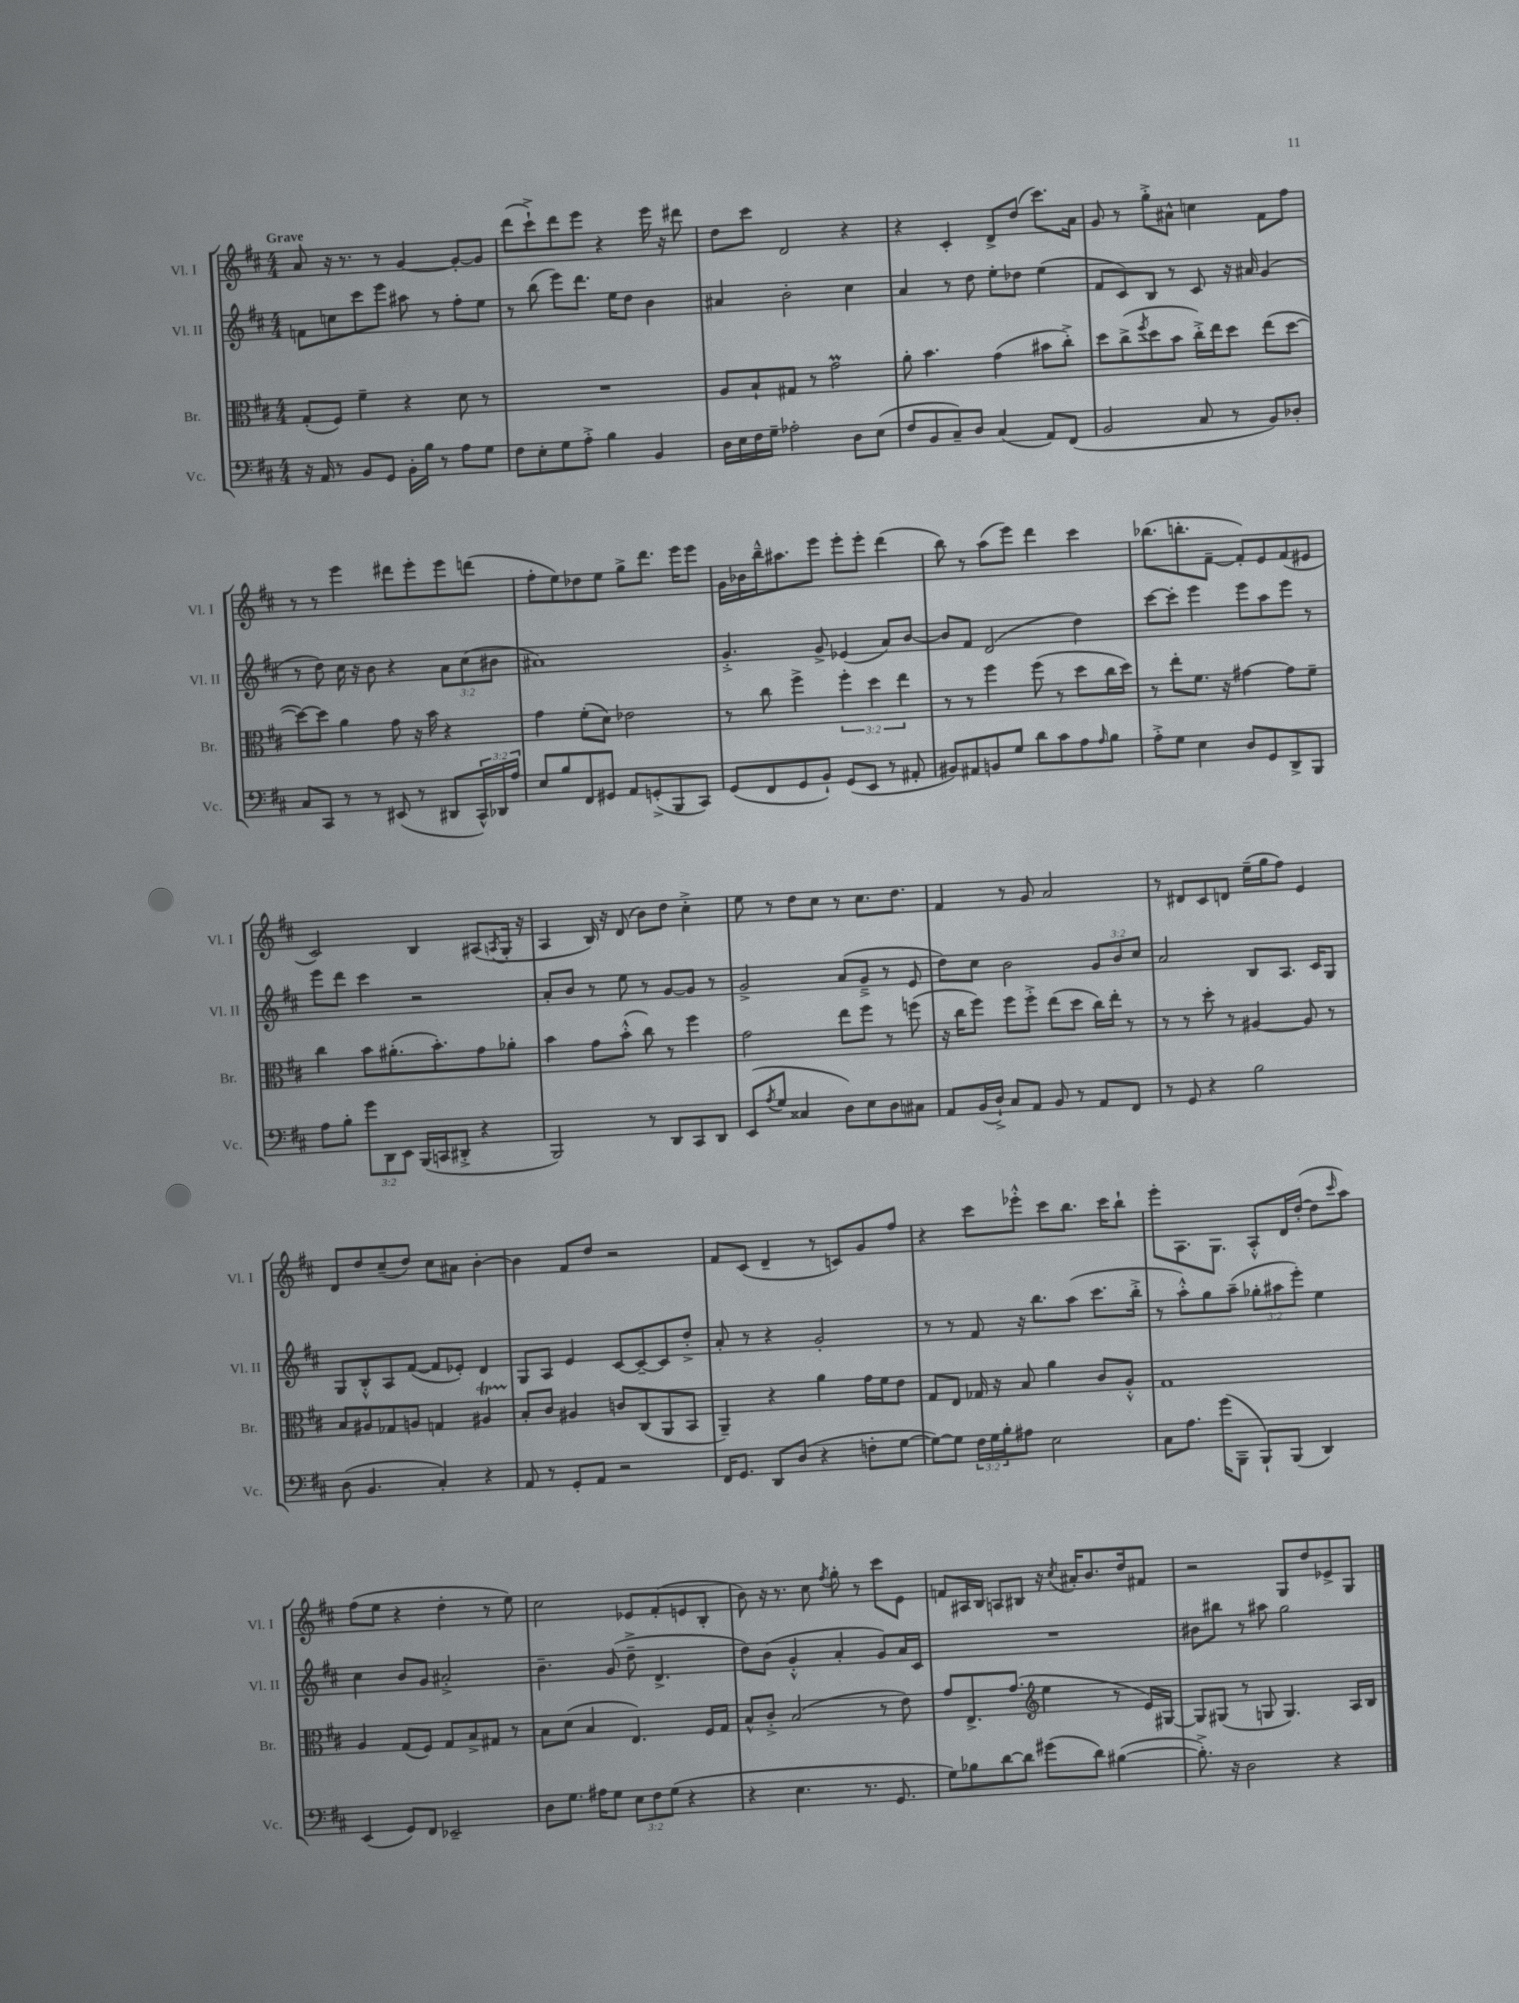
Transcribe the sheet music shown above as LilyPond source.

<<
\new StaffGroup <<
\new Staff = "s0" \with { instrumentName = "Vl. I" shortInstrumentName = "Vl. I" } {
    \clef treble \key d \major \numericTimeSignature \time 4/4 \tempo "Grave"
    a'8 r16 r8. r8 g'4~ g'8~-. g'8 |
    d'''8( cis'''8-!->) d'''8 e'''8 r4 e'''16 r16 dis'''8 |
    d''8 cis'''8 d'2 r4 |
    r4 cis'4-. d'8-> d''8( cis'''8.) a'16 |
    g'8 r8 g''8-.-> ais'8-^ c''4 fis'8 fis''8 |
    r8 r8 e'''4 dis'''8 e'''8-. e'''8 d'''8( |
    fis''8-. e''8) des''8 e''8 g''8-> d'''8. e'''16 e'''8 |
    g'16 bes'16 b''16---^ ais''8. e'''8 e'''8-. e'''8-. d'''4( |
    b''8) r8 a''8( e'''8) d'''4 cis'''4 |
    bes''8.( b''8.-. fis'8~-- fis'8-.) e'8 fis'8( eis'8 |
    cis'2) b4 ais8( \acciaccatura { a8 } g16-. r16 |
    a4 b16) r16 d'8( b'8) d''8 cis''4-.-> |
    e''8 r8 d''8 cis''8 r8 cis''8. d''8. |
    fis'4 r8 g'8 a'2 |
    r8 dis'8 cis'8 d'8 e''16--( g''16 fis''8) e'4 |
    d'8 d''8 cis''8--( d''8) cis''8 ais'8 b'4~-. |
    b'4 fis'8 d''8 r2 |
    fis'8 cis'8( d'4-- r8 c'8) g'8 fis''8 |
    r4 cis'''8 ees'''8-.-^ cis'''8 b''8. cis'''16 b''8-! |
    e'''8-. a8. g8. a8-.-^ d'16 d''16~-.( d''8 \grace { cis'''16 } a''8) |
    fis''8( e''8 r4 d''4-. r8 e''8) |
    cis''2 ees'8 fis'8-.( e'8 b8-. |
    b'8) r16 r8. cis''8 \acciaccatura { fis''8 } g''8-. r8 cis'''8 e'8 |
    f'8 ais16 b16 a8 bis8 r16 \acciaccatura { cis''8 } ais'16-. b'8. d''16 fis'8 |
    r2 g8 d''8 ees'8-> g8 \bar "|." |
}
\new Staff = "s1" \with { instrumentName = "Vl. II" shortInstrumentName = "Vl. II" } {
    \clef treble \key d \major \numericTimeSignature \time 4/4 \override Staff.TupletNumber.text = #tuplet-number::calc-fraction-text
    f'8 c''8 cis'''8 e'''8 ais''8 r8 fis''8-. e''8 |
    r8 b''8( e'''8) d'''8. e''16 d''8 b'4 |
    ais'4 b'2-. cis''4 |
    a'4 r8 d''8 e''8-. des''8 e''4( |
    fis'8 cis'8) b8 r8 cis'8 r16 ais'16 g'4( |
    r8 d''8) cis''16 r16 b'8 r4 \tuplet 3/2 { a'8 cis''8( bis'8 } |
    ais'1) |
    g'4.-.-> g'8-> ees'4( a'8) b'8~ |
    b'8 fis'8 d'2( d''4) |
    cis'''8~ cis'''8-. e'''4 e'''8 a''8 e'''8 r8 |
    e'''8 d'''8 cis'''4 r2 |
    a'8-. b'8 r8 e''8 r8 g'8~ g'8 r8 |
    g'2-> a'8( g'8---> r8 e'8 |
    d''8) cis''8 b'2 \tuplet 3/2 { g'8 b'8 cis''8 } |
    a'2 b8 a8. cis'16 g8 |
    g8 b8-.-^ a8 fis'8~( fis'8 ees'8-.) d'4 |
    g8 a8 e'4 cis'8~ cis'8~-- cis'8 d''8-.-> |
    a'8-. r8 r4 g'2-. |
    r8 r8 fis'8 r16 b''8. a''8( cis'''8. b''16-.-> |
    r8 a''8-.-^) g''8 a''8--( \tuplet 3/2 { ges''8-. ais''8 e'''8-.) } e''4 |
    cis''4 b'8 g'8 ais'2-.-> |
    b'4.-- g'8( d''8---> d'4.-> |
    d''8) b'8( g'4-.-^ a'4-. g'8) a'16 cis'16 |
    R1 |
    bis'8 bis''8 r8 ais''8 g''2 \bar "|." |
}
\new Staff = "s2" \with { instrumentName = "Br." shortInstrumentName = "Br." } {
    \clef alto \key d \major \numericTimeSignature \time 4/4 \override Staff.TupletNumber.text = #tuplet-number::calc-fraction-text
    g8-.( fis8) fis'4-- r4 d'8 r8 |
    R1 |
    a8 b8-! gis8 r8 g'2\prall |
    a'8-. b'4. g'4( bis'8 cis''8-.->) |
    d''8 cis''8->( \acciaccatura { fis''8 } d''8 b'8 cis''16-.->) e''16 d''8 e''8( d''8~ |
    d''8~) d''8 a'4 g'8 r16 b'16 r4 |
    g'4 fis'8-.( d'8) ees'2 |
    r8 cis''8 fis''4-> \tuplet 3/2 { fis''4-. d''4 e''4 } |
    r8 r8 fis''4 fis''8( r8 d''8 cis''16 d''16) |
    r8 e''8-. fis'8. r16 gis'4~ gis'8 fis'8-- |
    cis''4 b'8 ais'8.-.( b'8.-.) g'8 aes'8-. |
    b'4 g'8 b'8-.-^( cis''8) r8 fis''4 |
    g'2 e''8 fis''8 r8 f''8( |
    r16 cis''16 fis''8) fis''8 fis''8-.-> e''8( d''8 cis''16) e''16-. r8 |
    r8 r8 d''8-. r8 ais4~ ais8 r8 |
    b8 ais8 ges8 a8 g4 ais4\startTrillSpan |
    b8-.\stopTrillSpan cis'8 ais4 c'8 cis8( a,8 b,8 |
    a,4--) r4 a'4 g'16 fis'16 e'8 |
    g8 e8 ges16 r16 b8 a'4 cis'8 a8-.-^ |
    g1 |
    a4 g8( fis8) g8 b8-> gis8 r8 |
    b8 d'8( b4 e4.) fis16 g16 |
    b8-^ cis'8-.-> b2( r8 e'8) |
    g'8 e8.-> g'8.( \clef treble e''4 r8 e'16) gis16~ |
    gis8 gis8( r8 g8 g4.) a16 b16 \bar "|." |
}
\new Staff = "s3" \with { instrumentName = "Vc." shortInstrumentName = "Vc." } {
    \clef bass \key d \major \numericTimeSignature \time 4/4 \override Staff.TupletNumber.text = #tuplet-number::calc-fraction-text
    r16 a,16 r8 b,8 g,8 b,16-. b16 r8 a8 g8 |
    fis8 e8-. g8 a8-.-> b4 b,4 |
    d16 e16 fis16 g16-- aes2-. d8 e8( |
    fis8 b,8 cis8--) d8 cis4( a,8) fis,8( |
    b,2 cis8 r8 b,8) des8-. |
    cis8 cis,8 r8 r8 eis,8( r8 dis,8 \tuplet 3/2 { cis,16-^) des,16 a16 } |
    e8 b8 fis,8 gis,8 a,8 g,8-.->( b,,8 cis,8) |
    g,8( fis,8 g,8 b,8-!) g,8( e,8 r8 ais,8-. |
    bis,8) ais,8 b,8 g8 d'8 cis'8 a8 \grace { a16 } b8 |
    a8-.-> g8 e4 d8 g,8 d,8-> b,,8 |
    a8 b8-. \tuplet 3/2 { g'8 d,8 e,8 } b,,16( c,16 dis,8-.-> r4 |
    b,,2) r8 d,8 cis,8 d,8 |
    e,8( \acciaccatura { a8 } g8 cisis4 d8) e8 d8 cis8 |
    a,8 b,16( d16-!->) cis8 a,8 b,8 r8 a,8 fis,8 |
    r8 g,8 r4 b2 |
    d8( b,4. cis4-.) r4 |
    a,8 r8 g,8-. a,8 r2 |
    fis,16 g,8. d,8 d8( r4 f8-. g8~ |
    g8~) g8 \tuplet 3/2 { fis16 g16 b16-. } ais8 e2 |
    cis8 a8. g'16( b,,8-- b,,8-!) b,,8( d,4) |
    e,4( g,8) fis,8 ees,2-- |
    d8 g8. ais16 g8 \tuplet 3/2 { e8 fis8 g8( } r4 |
    r4 e4. r8. g,8. |
    g8) bes8 d'8~ d'8 gis'8( d'8) bis4~( |
    bis8.-.->) r16 d2 r4 \bar "|." |
}
>>
>>
\layout { \context { \Score \remove "Bar_number_engraver" } }
